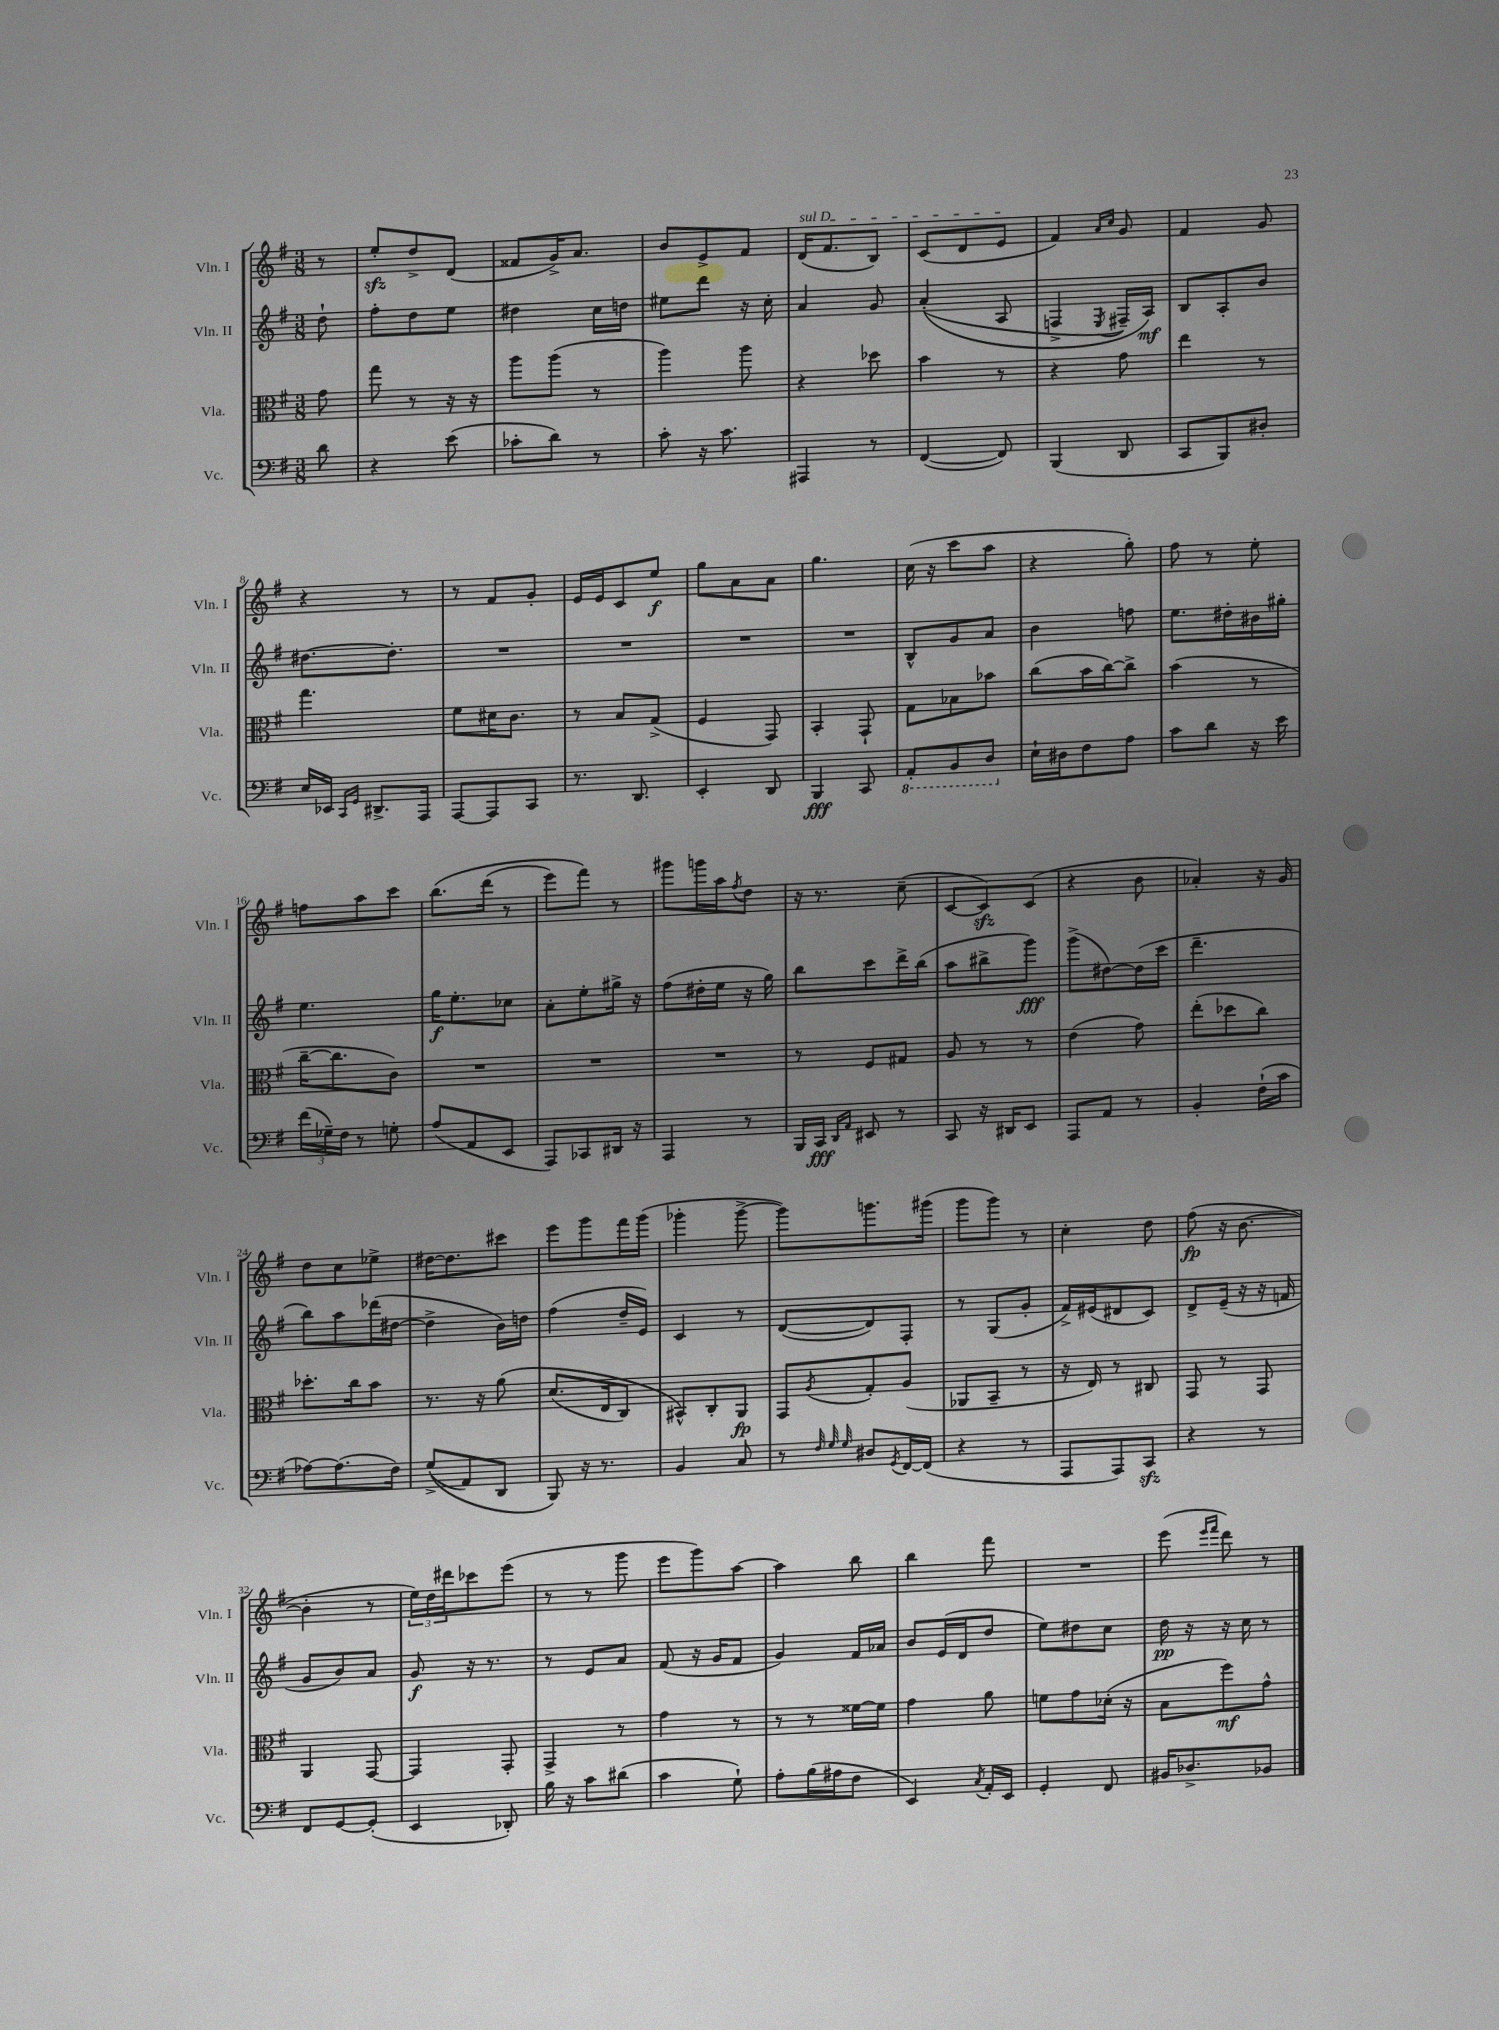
<<
\new StaffGroup <<
\new Staff = "s0" \with { instrumentName = "Vln. I" shortInstrumentName = "Vln. I" } {
    \clef treble \key g \major \numericTimeSignature \time 3/8 \partial 8
    r8 |
    e''8-.\sfz d''8-> d'8( |
    fisis'8 g'16->) a'8. |
    b'8 e'8-> fis'8 |
    \once \override TextSpanner.bound-details.left.text = \markup { \italic "sul D" } d'16\startTextSpan( fis'8. b8) |
    c'8( d'8 e'8\stopTextSpan |
    fis'4) \grace { a'16 c''16 } g'8 |
    fis'4 g'8 |
    r4 r8 |
    r8 fis'8 g'8-. |
    e'16 e'16 c'8 e''8\f |
    g''8 a'8 a'8 |
    g''4. |
    c''16( r16 c'''8 a''8 |
    r4 g''8-.) |
    fis''8 r8 e''8-. |
    f''8 a''8 c'''8 |
    b''8.\( d'''16( r8 |
    e'''8) fis'''8\) r8 |
    gis'''8 g'''16 a''16 \acciaccatura { fis''8 } d''8 |
    r16 r8. c''8--( |
    c'8~ c'8\sfz) c'8( |
    r4 b'8 |
    aes'4-.) r16 g'16 |
    d''8 c''8 ees''8-> |
    dis''16~ dis''8. cis'''8 |
    e'''8 g'''8 fis'''16 g'''16( |
    ges'''4-. ges'''8~-> |
    ges'''8) g'''8. gis'''16( |
    g'''8 g'''8) r8 |
    c''4-. d''8 |
    fis''8\fp( r16 b'8.~ |
    b'4-. r8 |
    \tuplet 3/2 { e''16) d''16 dis'''16 } ces'''8 e'''8( |
    r8 r8 g'''8 |
    e'''8 g'''8) a''8~ |
    a''4 b''8 |
    b''4 fis'''8 |
    R4. |
    e'''8( \grace { e'''16 fis'''16 } d'''8) r8 \bar "|." |
}
\new Staff = "s1" \with { instrumentName = "Vln. II" shortInstrumentName = "Vln. II" } {
    \clef treble \key g \major \numericTimeSignature \time 3/8 \partial 8
    d''8-! |
    fis''8-. d''8 e''8 |
    dis''4 c''16 d''16 |
    eis''8 d'''8 r16 c''16-. |
    a'4 g'8 |
    a'4-.(\( a8 |
    f4-> \acciaccatura { e8 } fis16--) a16\mf\) |
    b8 a8-. b'8 |
    dis''8.~ dis''8.-. |
    R4. |
    R4. |
    R4. |
    R4. |
    b8-^ g'8 a'8 |
    b'4 f''8 |
    e''8. dis''16-. bis'16 gis''16-. |
    e''4. |
    g''16\f e''8.-. ces''8 |
    a'8-. e''8-. gis''16-> r16 |
    fis''8( dis''16-. e''16 r16 g''16) |
    b''8 c'''8 d'''16-> b''16( |
    a''8 bis''8-> g'''8\fff) |
    g'''8->( dis''8~) dis''16( c'''16 |
    d'''4.-- |
    b''8) a''8 des'''16( dis''16~ |
    dis''4-> b'16) d''16 |
    fis''4( d''16-- e'16) |
    c'4 r8 |
    d'8~( d'8) fis8-. |
    r8 g8( g'8-. |
    fis'16->) eis'16( dis'8 c'8) |
    d'8-> e'16--( r16 r16 f'16 |
    g'8 b'8) a'8 |
    g'8\f r16 r8. |
    r8 e'8 a'8 |
    fis'8( r16 g'16 fis'8 |
    g'4) fis'16 aes'16 |
    b'8 e'16( d'16 d''8 |
    e''8) dis''8 c''8 |
    d''16\pp r16 r16 c''16 r8 \bar "|." |
}
\new Staff = "s2" \with { instrumentName = "Vla." shortInstrumentName = "Vla." } {
    \clef alto \key g \major \numericTimeSignature \time 3/8 \partial 8
    g'8 |
    g''8 r8 r16 r16 |
    a''8 a''8( r8 |
    a''4) a''8 |
    r4 des''8 |
    b'4 r8 |
    r4 g'8 |
    e''4 r8 |
    g''4. |
    fis'8 dis'16 c'8. |
    r8 b8 g8->( |
    fis4 g,8) |
    b,4-. g,8-! |
    g8 bes8 bes'8 |
    c''8( b'16 c''16~) c''8-> |
    b'4( r8 |
    c''16~-- c''8. c'8) |
    R4. |
    R4. |
    R4. |
    r8 fis8 gis8 |
    a8 r8 r8 |
    e'4( g'8) |
    e''8-.( des''8 c''8) |
    des''8.-. c''16 b'8 |
    r8. r16 a'8\( |
    d'8.( e16 c8) |
    bis,8-^\) c8-. a,8\fp |
    g,8 \acciaccatura { a8 } g8-. a8( |
    aes,8 b,8-- r8 |
    r16 e16) r8 cis8 |
    g,8 r8 g,8 |
    a,4 g,8~ |
    g,4 g,8-. |
    g,4-> r8 |
    g'4 r8 |
    r8 r8 fisis'16~ fisis'16 |
    g'4 a'8 |
    f'8 g'8 des'16-.( r16 |
    b8 fis''8\mf) g'8-^ \bar "|." |
}
\new Staff = "s3" \with { instrumentName = "Vc." shortInstrumentName = "Vc." } {
    \clef bass \key g \major \numericTimeSignature \time 3/8 \partial 8
    d'8 |
    r4 e'8( |
    ces'8-. d'8) r8 |
    c'8-. r16 c'8. |
    ais,,4 r8 |
    fis,4~( fis,8) |
    b,,4( d,8 |
    c,8 b,,8) dis8-. |
    e16 ees,16 \grace { c,16 g,16 } dis,8.-> a,,16 |
    a,,8~ a,,8 c,8 |
    r8. d,8. |
    e,4-. d,8 |
    b,,4\fff c,8 |
    \ottava #-1 a,,8-. b,,8 d,8 \ottava #0 |
    e16-! dis16 fis8 a8 |
    c'8 d'8 r16 e'16 |
    \tuplet 3/2 { fis'16( ges16--) fis16 } r8 g8-. |
    a8( a,8 e,8 |
    a,,8) ces,8 dis,16 r16 |
    a,,4 r8 |
    b,,16 c,16\fff \grace { d,16 a,16 } eis,8 r8 |
    c,8 r16 dis,16 e,8 |
    a,,8 a,8 r8 |
    b,4-. fis16-!( c'16 |
    aes8~) aes8.( fis16) |
    g8->(\( a,8) d,8 |
    b,,8\) r16 r8. |
    b,4 c8 |
    r8 \grace { fis32 g32 g32 } dis8 \acciaccatura { g,8 } fis,16~ fis,16( |
    r4 r8 |
    a,,8 a,,8) c,8\sfz |
    r4 r8 |
    fis,8 g,8~ g,8-.( |
    e,4 des,8-.) |
    b16 r16 c'8 dis'8( |
    c'4 g8-!) |
    a8-. b16( ais16 fis8 |
    e,4) \acciaccatura { c8 } a,16-. e,16 |
    g,4-. fis,8 |
    bis,16 des8.-> bes,8 \bar "|." |
}
>>
>>
